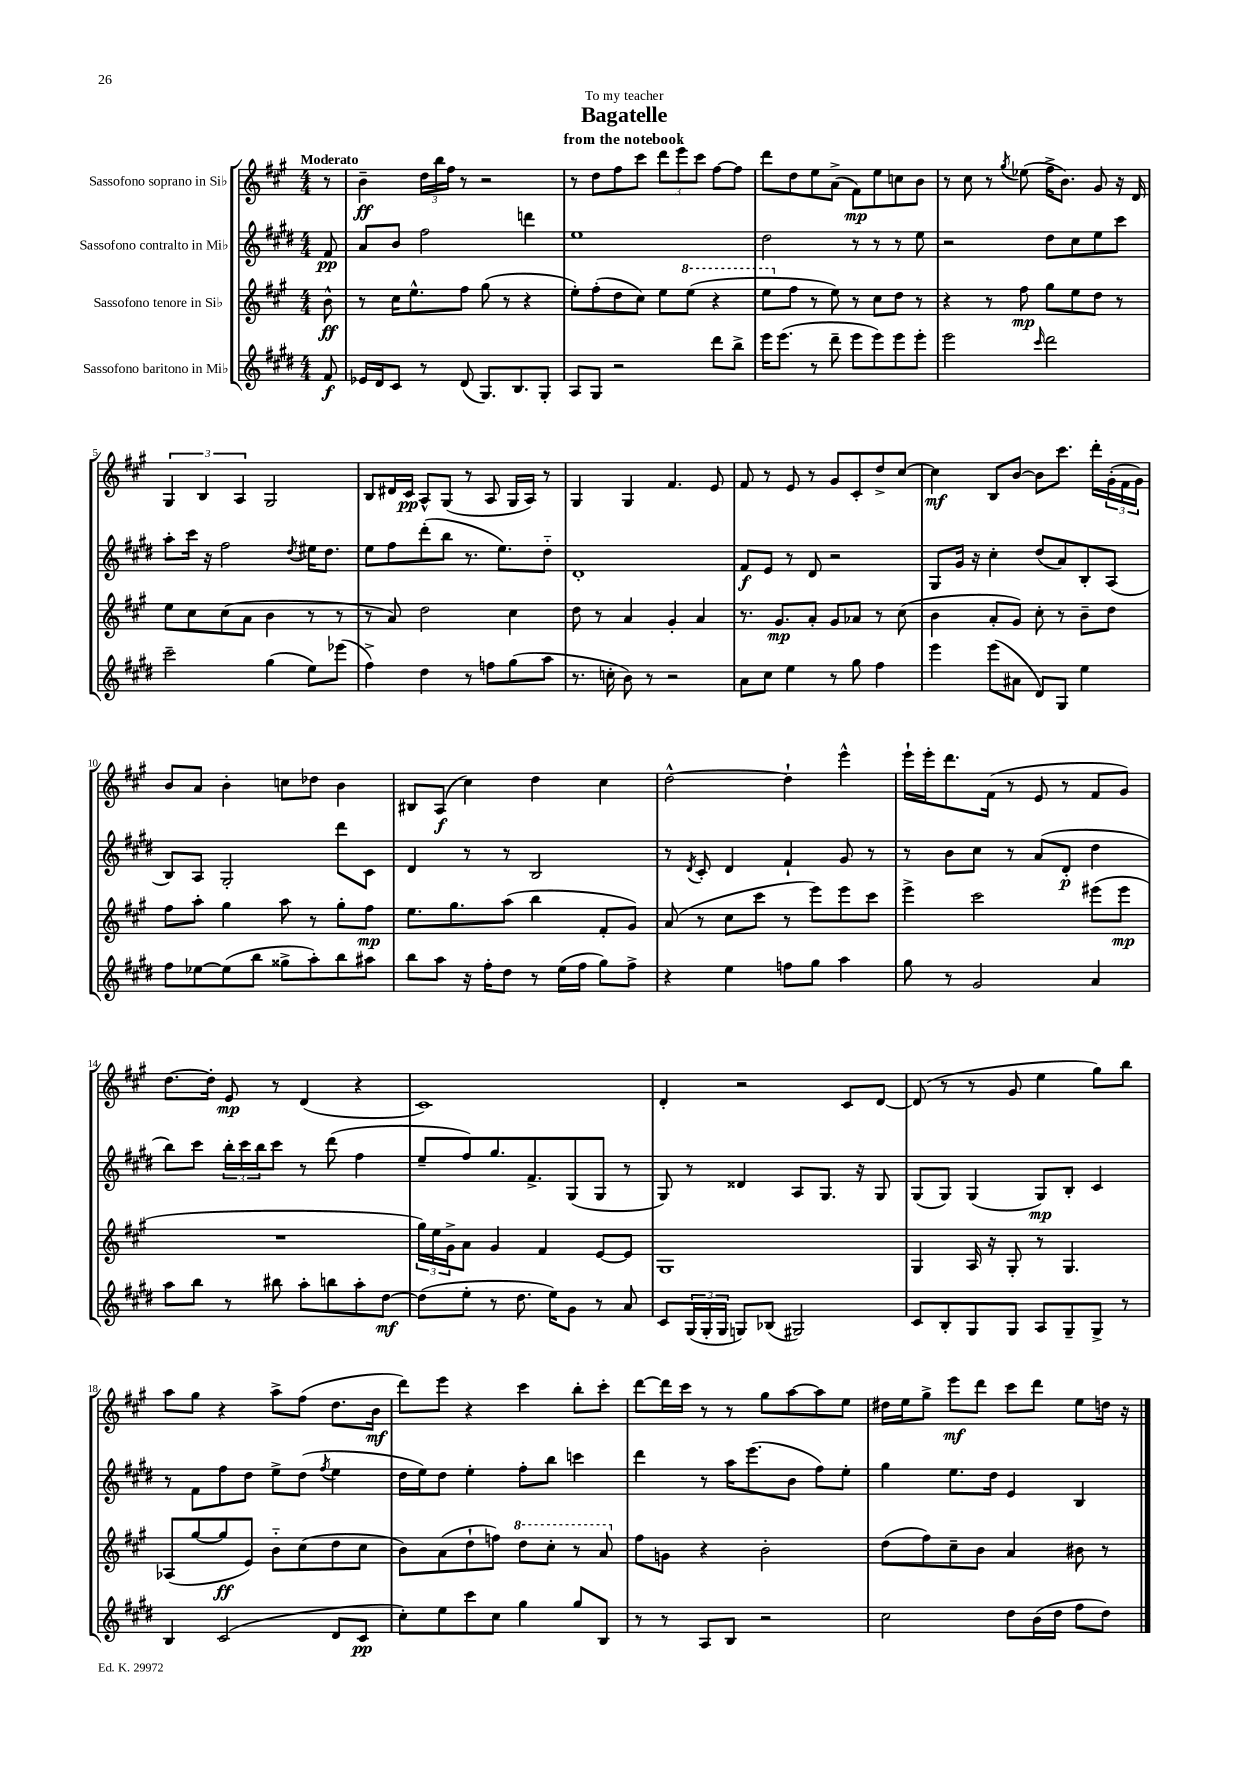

**kern	**dynam	**kern	**dynam	**kern	**dynam	**kern	**dynam
*part4	*part4	*part3	*part3	*part2	*part2	*part1	*part1
*staff4	*staff4	*staff3	*staff3	*staff2	*staff2	*staff1	*staff1
*I"Sassofono baritono in Mi♭	*	*I"Sassofono tenore in Si♭	*	*I"Sassofono contralto in Mi♭	*	*I"Sassofono soprano in Si♭	*
*clefG2	*	*clefG2	*	*clefG2	*	*clefG2	*
*k[f#c#g#d#]	*	*k[f#c#g#]	*	*k[f#c#g#d#]	*	*k[f#c#g#]	*
*M4/4	*	*M4/4	*	*M4/4	*	*M4/4	*
=	=	=	=	=	=	=	=
!	!	!	!	!	!	!LO:TX:a:B:t=Moderato	!
8f#/	f	8b^^\	ff	8f#/	pp	8r	.
=1	=1	=1	=1	=1	=1	=1	=1
16e-X/LL	.	8r	.	8a/L	.	4b~\	ff
16d#/J	.	.	.	.	.	.	.
8c#/J	.	16cc#\KL	.	8b/J	.	.	.
.	.	8.ee^^\	.	.	.	.	.
8r	.	.	.	2ff#\	.	24dd\LL	.
.	.	.	.	.	.	24bb\	.
.	.	.	.	.	.	24ff#\JJ	.
(8d#/	.	8ff#\J	.	.	.	8r	.
8.G#/L)	.	(8gg#\	.	.	.	2r	.
.	.	8r	.	.	.	.	.
8.B/	.	.	.	.	.	.	.
.	.	4r	.	4dddn\	.	.	.
8G#'/J	.	.	.	.	.	.	.
=2	=2	=2	=2	=2	=2	=2	=2
8A/L	.	8ee'\L)	.	1ee	.	8r	.
8G#/J	.	(8ff#'\	.	.	.	8dd\L	.
2r	.	8dd\	.	.	.	8ff#\	.
.	.	8cc#\J)	.	.	.	8ccc#\J	.
.	.	8ee\L	.	.	.	12ddd\L	.
.	.	.	.	.	.	12eee\	.
*	*	*8va	*	*	*	*	*
.	.	(8eee\J	.	.	.	.	.
.	.	.	.	.	.	12ccc#\J	.
8ddd#\L	.	4r	.	.	.	[8ff#\L	.
8bb^\J	.	.	.	.	.	8ff#\J]	.
=3	=3	=3	=3	=3	=3	=3	=3
16eee\KL	.	8eee\L	.	2dd#\	.	8ddd\L	.
(8.eee\J	.	.	.	.	.	.	.
*	*	*X8va	*	*	*	*	*
.	.	8ff#\J	.	.	.	8dd\	.
8r	.	8r	.	.	.	8ee\	.
8ddd#~\	.	8ee\)	.	.	.	(8a^\J	.
8eee\L	.	8r	.	8r	.	8f#\L)	mp
8eee\)	.	8cc#\L	.	8r	.	8ee\	.
8eee\	.	8dd\J	.	8r	.	8ccn\	.
8eee'\J	.	8r	.	8ee\	.	8b\J	.
=4	=4	=4	=4	=4	=4	=4	=4
2eee\	.	4r	.	2r	.	8r	.
.	.	.	.	.	.	8cc#\	.
.	.	8r	.	.	.	8r	.
.	.	.	.	.	.	8qgg#/	.
.	.	8ff#\	mp	.	.	(8ee-X\	.
16qqccc#/	.	.	.	.	.	.	.
2ddd#\	.	8gg#\L	.	8dd#\L	.	16ff#^\KL	.
.	.	.	.	.	.	8.b\J)	.
.	.	8ee\	.	8cc#\	.	.	.
.	.	8dd\J	.	8ee\	.	8g#/	.
.	.	8r	.	8ccc#\J	.	16r	.
.	.	.	.	.	.	16d/	.
!!LO:LB:g=z
=5	=5	=5	=5	=5	=5	=5	=5
2ccc#~\	.	8ee\L	.	8aa'\L	.	6G#/	.
.	.	8cc#\	.	16ccc#\Jk	.	.	.
.	.	.	.	.	.	6B/	.
.	.	.	.	16r	.	.	.
.	.	(8cc#\	.	2ff#\	.	.	.
.	.	.	.	.	.	6A/	.
.	.	8a\J	.	.	.	.	.
(4gg#\	.	4b\	.	.	.	2G#/	.
.	.	.	.	8qdd#/	.	.	.
8ee\L)	.	8r	.	16ee#X\KL	.	.	.
.	.	.	.	8.dd#\J	.	.	.
(8eee-X\J	.	8r	.	.	.	.	.
=6	=6	=6	=6	=6	=6	=6	=6
4ff#^\)	.	8r	.	8ee\L	.	8B/L	.
.	.	8a/)	.	8ff#\	.	16d#X/L	.
.	.	.	.	.	.	16c#/JJ	pp
4dd#\	.	2dd\	.	(8ddd#'\	.	8A^^/L	.
.	.	.	.	8bb\J	.	(8G#/J	.
8r	.	.	.	8.r	.	8r	.
8ffn\L	.	.	.	.	.	8A/	.
.	.	.	.	8.ee\L)	.	.	.
(8gg#\	.	4cc#\	.	.	.	16G#/LL	.
.	.	.	.	.	.	16A/JJ)	.
8aa\J	.	.	.	8dd#\J	.	8r	.
=7	=7	=7	=7	=7	=7	=7	=7
8.r	.	8dd\	.	1d#'	.	4G#/	.
.	.	8r	.	.	.	.	.
16ccn'\	.	.	.	.	.	.	.
8b\)	.	4a/	.	.	.	4G#/	.
8r	.	.	.	.	.	.	.
2r	.	4g#'/	.	.	.	4.f#/	.
.	.	4a/	.	.	.	.	.
.	.	.	.	.	.	8e/	.
=8	=8	=8	=8	=8	=8	=8	=8
8a\L	.	8.r	.	8f#/L	f	8f#/	.
8cc#\J	.	.	.	8e/J	.	8r	.
.	.	8.g#/L	mp	.	.	.	.
4ee\	.	.	.	8r	.	8e/	.
.	.	8a'/J	.	8d#/	.	8r	.
8r	.	8g#/L	.	2r	.	8g#/L	.
8gg#\	.	8a-X/J	.	.	.	8c#'/	.
4ff#\	.	8r	.	.	.	8dd^/	.
.	.	(8cc#\	.	.	.	[8cc#/J	.
=9	=9	=9	=9	=9	=9	=9	=9
4eee\	.	4b\	.	8G#/L	.	4cc#\]	mf
.	.	.	.	16g#/Jk	.	.	.
.	.	.	.	16r	.	.	.
(8eee\L	.	8a'/L	.	4cc#'\	.	8B/L	.
8a#X\J	.	8g#/J)	.	.	.	[8b/J	.
8d#/L)	.	8cc#'\	.	(8dd#/L	.	8b\L]	.
8G#/J	.	8r	.	8a/)	.	8.ccc#\J	.
4ee\	.	8b~\L	.	8B'/	.	.	.
.	.	.	.	.	.	16ddd'\LL	.
.	.	8dd\J	.	(8A/J	.	(24g#'\	.
.	.	.	.	.	.	24f#\	.
.	.	.	.	.	.	24g#\JJ)	.
!!LO:LB:g=z
=10	=10	=10	=10	=10	=10	=10	=10
8ff#\L	.	8ff#\L	.	8B/L)	.	8b/L	.
[8ee-X\	.	8aa'\J	.	8A/J	.	8a/J	.
(8ee-\]	.	4gg#\	.	2G#'/	.	4b'\	.
8bb\J	.	.	.	.	.	.	.
8gg##X^\L	.	8aa\	.	.	.	8ccn\L	.
8aa'\)	.	8r	.	.	.	8dd-X\J	.
8bb\	.	8gg#'\L	.	8ddd#\L	.	4b\	.
8aa#X\J	.	8ff#\J	mp	8c#\J	.	.	.
=11	=11	=11	=11	=11	=11	=11	=11
8bb\L	.	8.ee\L	.	4d#/	.	8B#X/L	.
8aa\J	.	.	.	.	.	(8A/J	f
.	.	8.gg#\	.	.	.	.	.
16r	.	.	.	8r	.	4cc#\)	.
16ff#'\KL	.	.	.	.	.	.	.
8dd#\J	.	(8aa\J	.	8r	.	.	.
8r	.	4bb\	.	2B/	.	4dd\	.
(16ee\LL	.	.	.	.	.	.	.
16ff#\JJ	.	.	.	.	.	.	.
8gg#\L)	.	8f#'/L	.	.	.	4cc#\	.
8ff#^\J	.	8g#/J)	.	.	.	.	.
=12	=12	=12	=12	=12	=12	=12	=12
4r	.	(8a/	.	8r	.	[2dd^^\	.
.	.	.	.	8qd#/	.	.	.
.	.	8r	.	8c#'/	.	.	.
4ee\	.	8cc#\L	.	4d#/	.	.	.
.	.	8ccc#\J	.	.	.	.	.
8ffn\L	.	8r	.	4f#`/	.	4dd`\]	.
8gg#\J	.	8eee\L)	.	.	.	.	.
4aa\	.	8eee\	.	8g#/	.	4eee^^\	.
.	.	8ccc#\J	.	8r	.	.	.
=13	=13	=13	=13	=13	=13	=13	=13
8gg#\	.	4eee^\	.	8r	.	16eee`\LL	.
.	.	.	.	.	.	16eee'\J	.
8r	.	.	.	8b\L	.	8.ddd\	.
2g#/	.	2ccc#\	.	8cc#\J	.	.	.
.	.	.	.	.	.	(16f#\Jk	.
.	.	.	.	8r	.	8r	.
.	.	.	.	(8a/L	.	8e/	.
.	.	.	.	8d#'/J	p	8r	.
4a/	.	(8eee#X\L	.	4dd#\	.	8f#/L	.
.	.	8eee#\J	mp	.	.	8g#/J)	.
!!LO:LB:g=z
=14	=14	=14	=14	=14	=14	=14	=14
8aa\L	.	1r	.	8bb\L)	.	[8.dd\L	.
8bb\J	.	.	.	8ccc#\J	.	.	.
.	.	.	.	.	.	16dd'\Jk]	.
8r	.	.	.	24bb'\LL	.	8e/	mp
.	.	.	.	24ccc#\	.	.	.
.	.	.	.	24bb\J	.	.	.
8bb#X\	.	.	.	8ccc#\J	.	8r	.
8aa'\L	.	.	.	8r	.	(4d/	.
8bbn\	.	.	.	(8ddd#\	.	.	.
8aa'\	.	.	.	4ff#\	.	4r	.
[8dd#\J	mf	.	.	.	.	.	.
=15	=15	=15	=15	=15	=15	=15	=15
(8dd#\L]	.	24gg#\LL)	.	8ee~/L	.	1c#)	.
.	.	24ee\	.	.	.	.	.
.	.	24g#^\J	.	.	.	.	.
8ee'\J	.	8a\J	.	8ff#/)	.	.	.
8r	.	4g#/	.	8.gg#/	.	.	.
8.dd#\	.	.	.	.	.	.	.
.	.	.	.	8.f#^/	.	.	.
.	.	4f#/	.	.	.	.	.
16ee\KL)	.	.	.	.	.	.	.
8g#\J	.	.	.	(8G#/	.	.	.
8r	.	[8e/L	.	8G#/J	.	.	.
8a/	.	8e/J]	.	8r	.	.	.
=16	=16	=16	=16	=16	=16	=16	=16
8c#/L	.	1G#	.	8G#/)	.	4d'/	.
(24G#/L	.	.	.	8r	.	.	.
24G#'/	.	.	.	.	.	.	.
24G#/JJ	.	.	.	.	.	.	.
8Gn/L)	.	.	.	4d##X/	.	2r	.
(8B-X/J	.	.	.	.	.	.	.
2G#X/)	.	.	.	8A/L	.	.	.
.	.	.	.	8.G#/J	.	.	.
.	.	.	.	.	.	8c#/L	.
.	.	.	.	16r	.	.	.
.	.	.	.	8G#/	.	[8d/J	.
=17	=17	=17	=17	=17	=17	=17	=17
8c#/L	.	4G#/	.	(8G#/L	.	(8d/]	.
8B'/	.	.	.	8G#/J)	.	8r	.
8G#/	.	16A/	.	(4G#/	.	8r	.
.	.	16r	.	.	.	.	.
8G#/J	.	8G#'/	.	.	.	8g#/	.
8A/L	.	8r	.	8G#/L)	mp	4ee\	.
8G#~/	.	4.G#/	.	8B'/J	.	.	.
8G#^/J	.	.	.	4c#/	.	8gg#\L)	.
8r	.	.	.	.	.	8bb\J	.
!!LO:LB:g=z
=18	=18	=18	=18	=18	=18	=18	=18
4B/	.	(8A-X/L	.	8r	.	8aa\L	.
.	.	[8gg#/	.	8f#\L	.	8gg#\J	.
(2c#/	.	8gg#/]	ff	8ff#\	.	4r	.
.	.	8e/J)	.	8dd#\J	.	.	.
.	.	8b\L	.	8ee^\L	.	8aa^\L	.
.	.	(8cc#\	.	(8dd#\J	.	(8ff#\J	.
.	.	.	.	8qff#/	.	.	.
8d#/L	.	8dd\	.	4ee\	.	8.dd\L	.
8c#/J	pp	8cc#\J	.	.	.	.	.
.	.	.	.	.	.	16b\Jk	mf
=19	=19	=19	=19	=19	=19	=19	=19
8cc#'\L)	.	8b\L)	.	16dd#\LL	.	8ddd\L)	.
.	.	.	.	16ee\J)	.	.	.
8ee\	.	(8a\	.	8dd#\J	.	8eee\J	.
8ccc#\	.	8dd`\	.	4ee'\	.	4r	.
8cc#\J	.	8ffn\J)	.	.	.	.	.
*	*	*8va	*	*	*	*	*
4gg#\	.	8ddd\L	.	8ff#'\L	.	4ccc#\	.
.	.	8ccc#'\J	.	8bb\J	.	.	.
8gg#/L	.	8r	.	4cccn\	.	8bb'\L	.
8B/J	.	8aa/	.	.	.	8ccc#'\J	.
=20	=20	=20	=20	=20	=20	=20	=20
*	*	*X8va	*	*	*	*	*
8r	.	8ff#\L	.	4ddd#\	.	[8ddd\L	.
8r	.	8gn\J	.	.	.	16ddd\L]	.
.	.	.	.	.	.	16ccc#\JJ	.
8A/L	.	4r	.	8r	.	8r	.
8B/J	.	.	.	16aa\KL	.	8r	.
.	.	.	.	(8.eee\	.	.	.
2r	.	2b'\	.	.	.	8gg#\L	.
.	.	.	.	8b\J	.	[8aa\	.
.	.	.	.	8ff#\L)	.	8aa\]	.
.	.	.	.	8ee'\J	.	8ee\J	.
=21	=21	=21	=21	=21	=21	=21	=21
2cc#\	.	(8dd\L	.	4gg#\	.	16dd#X\LL	.
.	.	.	.	.	.	16ee\J	.
.	.	8ff#\)	.	.	.	8gg#^\J	.
.	.	8cc#~\	.	8.ee\L	.	8eee\L	mf
.	.	8b\J	.	.	.	8ddd\J	.
.	.	.	.	16dd#\Jk	.	.	.
8dd#\L	.	4a/	.	4e/	.	8ccc#\L	.
(16b\L	.	.	.	.	.	8ddd\J	.
16dd#\JJ	.	.	.	.	.	.	.
8ff#\L	.	8b#X\	.	4B/	.	8ee\L	.
8dd#\J)	.	8r	.	.	.	16ddn\Jk	.
.	.	.	.	.	.	16r	.
==	==	==	==	==	==	==	==
*-	*-	*-	*-	*-	*-	*-	*-
